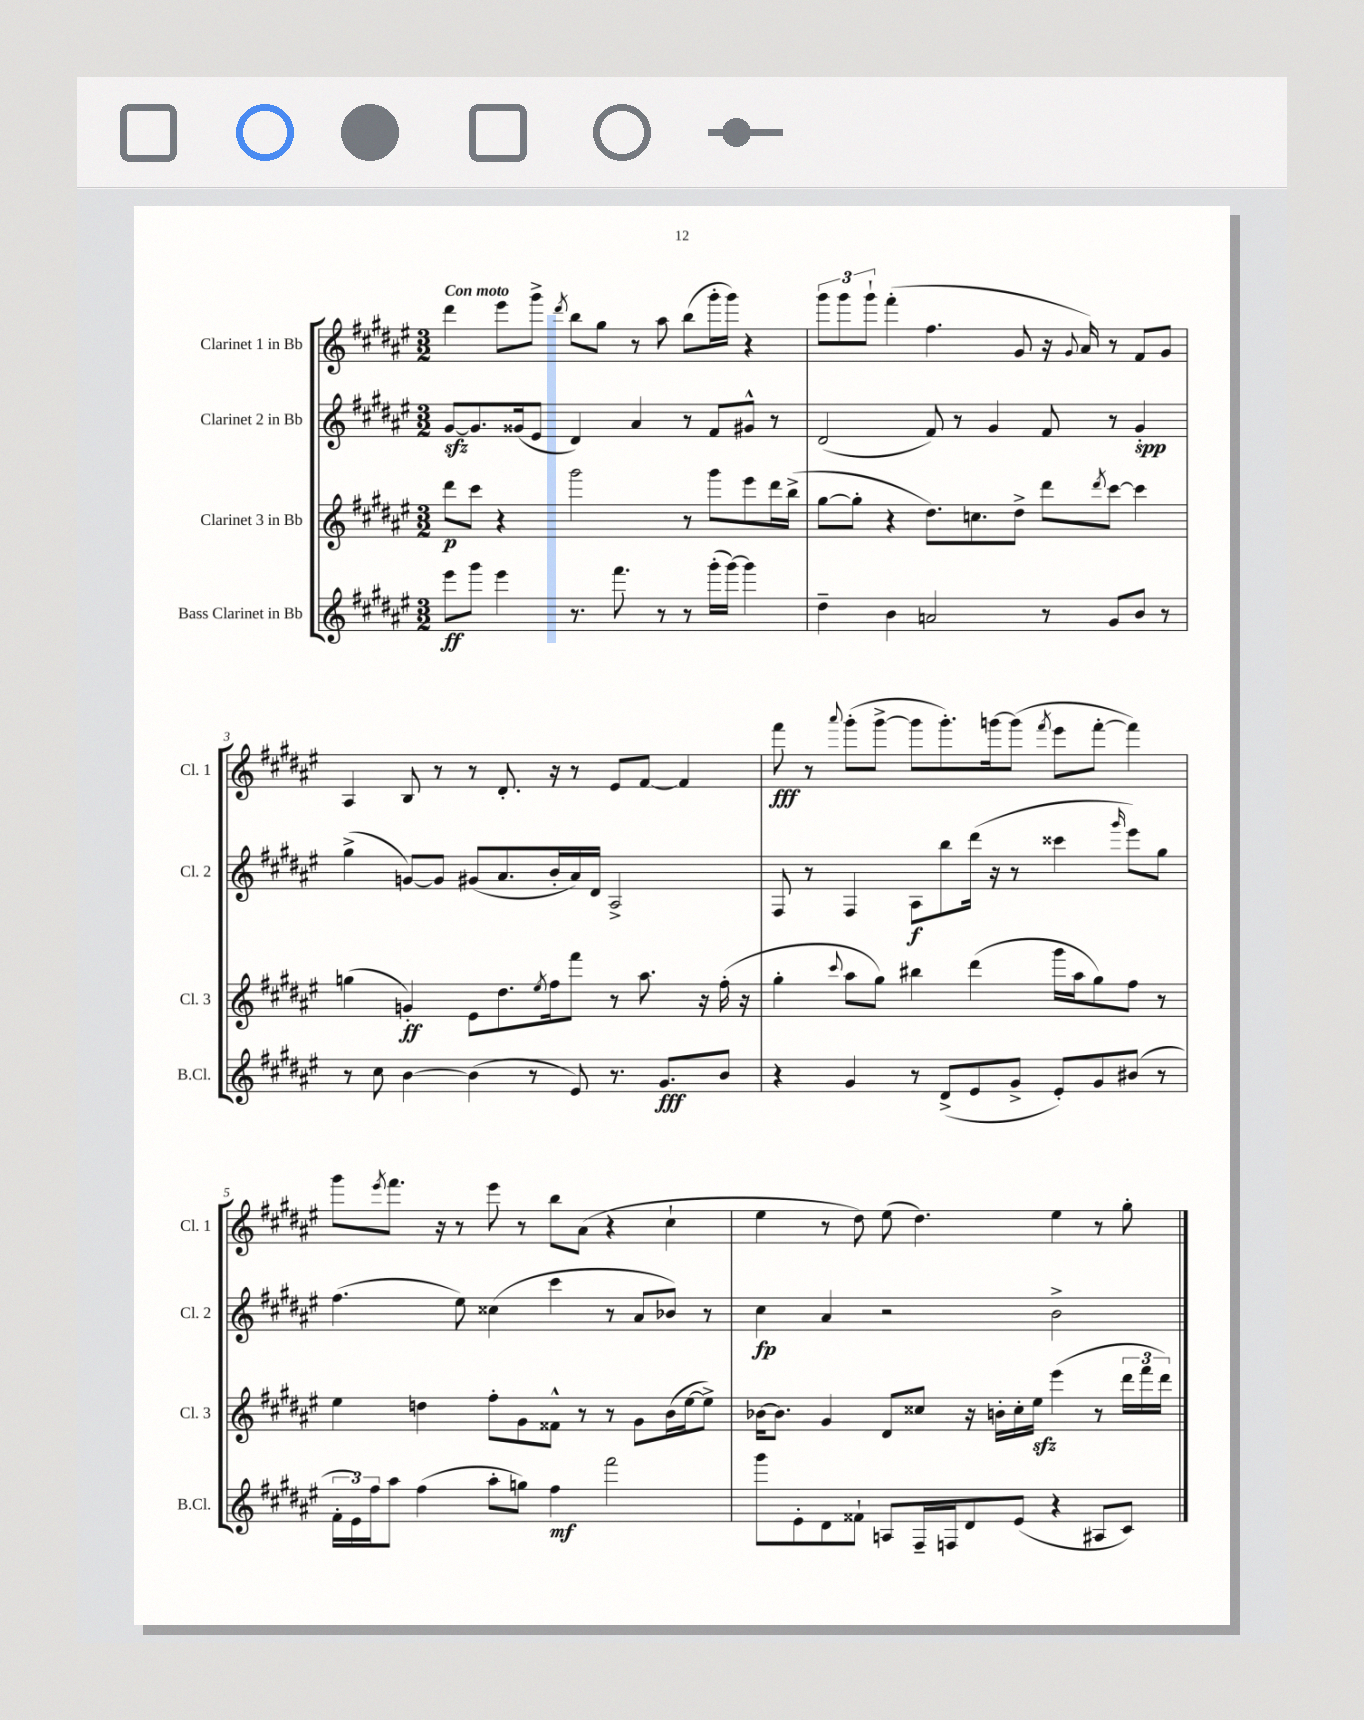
<<
\new StaffGroup <<
\new Staff = "s0" \with { instrumentName = "Clarinet 1 in Bb" shortInstrumentName = "Cl. 1" } {
    \clef treble \key fis \major \numericTimeSignature \time 3/2 \tempo "Con moto"
    dis'''4 eis'''8 gis'''8-> \acciaccatura { dis'''8 } b''8 gis''8 r8 ais''8 b''8( gis'''16-. gis'''16) r4 |
    \tuplet 3/2 { gis'''8 gis'''8 gis'''8-! } fis'''4-.( fis''4. gis'8 r16 \appoggiatura { gis'8 } ais'16) r8 fis'8 gis'8 |
    ais4 b8 r8 r8 dis'8.-. r16 r8 eis'8 fis'8~ fis'4 |
    fis'''8\fff r8 \appoggiatura { ais'''8 } gis'''8-.( gis'''8~-> gis'''8 gis'''8.-.) g'''16~ g'''8( \acciaccatura { fis'''8 } eis'''8 fis'''8~-. fis'''4) |
    gis'''8 \acciaccatura { eis'''8 } fis'''8. r16 r8 eis'''8 r8 b''8 ais'8( r4 cis''4-! |
    eis''4 r8 dis''8) eis''8( dis''4.) eis''4 r8 gis''8-. \bar "|." |
}
\new Staff = "s1" \with { instrumentName = "Clarinet 2 in Bb" shortInstrumentName = "Cl. 2" } {
    \clef treble \key fis \major \numericTimeSignature \time 3/2
    gis'8~\sfz gis'8. gisis'16( eis'8 dis'4) ais'4 r8 fis'8 gis'8-^ r8 |
    dis'2( fis'8) r8 gis'4 fis'8 r8 gis'4-.\spp |
    gis''4->( g'8~) g'8 gis'8( ais'8. b'16-. ais'16) dis'16 ais2-> |
    fis8 r8 fis4 ais8\f b''8 dis'''16( r16 r8 cisis'''4 \grace { gis'''16 } eis'''8) gis''8 |
    fis''4.( eis''8) cisis''4( cis'''4 r8 ais'8 bes'8) r8 |
    cis''4\fp ais'4 r2 b'2-> \bar "|." |
}
\new Staff = "s2" \with { instrumentName = "Clarinet 3 in Bb" shortInstrumentName = "Cl. 3" } {
    \clef treble \key fis \major \numericTimeSignature \time 3/2
    dis'''8\p cis'''8 r4 gis'''2 r8 gis'''8 eis'''8 dis'''16 b''16->( |
    gis''8~ gis''8-. r4 dis''8.) c''8. dis''8-> dis'''8 \acciaccatura { dis'''8 } cis'''8~ cis'''4 |
    g''4( g'4-.\ff) eis'8 dis''8. \acciaccatura { eis''8 } fis''16 fis'''8 r8 ais''8. r16 fis''16-.( r16 |
    gis''4-. \appoggiatura { cis'''8 } ais''8 gis''8) bis''4 dis'''4( gis'''16 ais''16 gis''8) fis''8 r8 |
    eis''4 d''4 fis''8-. gis'8 fisis'8-^ r8 r8 gis'8 b'16( eis''16~ eis''8->) |
    bes'16~ bes'8. gis'4 dis'8 cisis''8 r16 b'16-. cisis''16-. eis''16\sfz eis'''4( r8 \tuplet 3/2 { dis'''16 fis'''16 dis'''16) } \bar "|." |
}
\new Staff = "s3" \with { instrumentName = "Bass Clarinet in Bb" shortInstrumentName = "B.Cl." } {
    \clef treble \key fis \major \numericTimeSignature \time 3/2
    eis'''8\ff gis'''8 eis'''4 r8. fis'''8. r8 r8 gis'''16-.( gis'''16~) gis'''4 |
    dis''4-- b'4 a'2 r8 gis'8 b'8 r8 |
    r8 cis''8 b'4~ b'4( r8 eis'8) r8. gis'8.\fff b'8 |
    r4 gis'4 r8 dis'8->( eis'8 gis'8-> eis'8-.) gis'8 bis'8( r8 |
    \tuplet 3/2 { fis'16-. eis'16) fis''16 } ais''8 fis''4( ais''8-. g''8) fis''4\mf fis'''2 |
    gis'''8 eis'8-. dis'8 fisis'8-! a8 fis16-- f16 dis'8 eis'8( r4 ais8 cis'8) \bar "|." |
}
>>
>>
